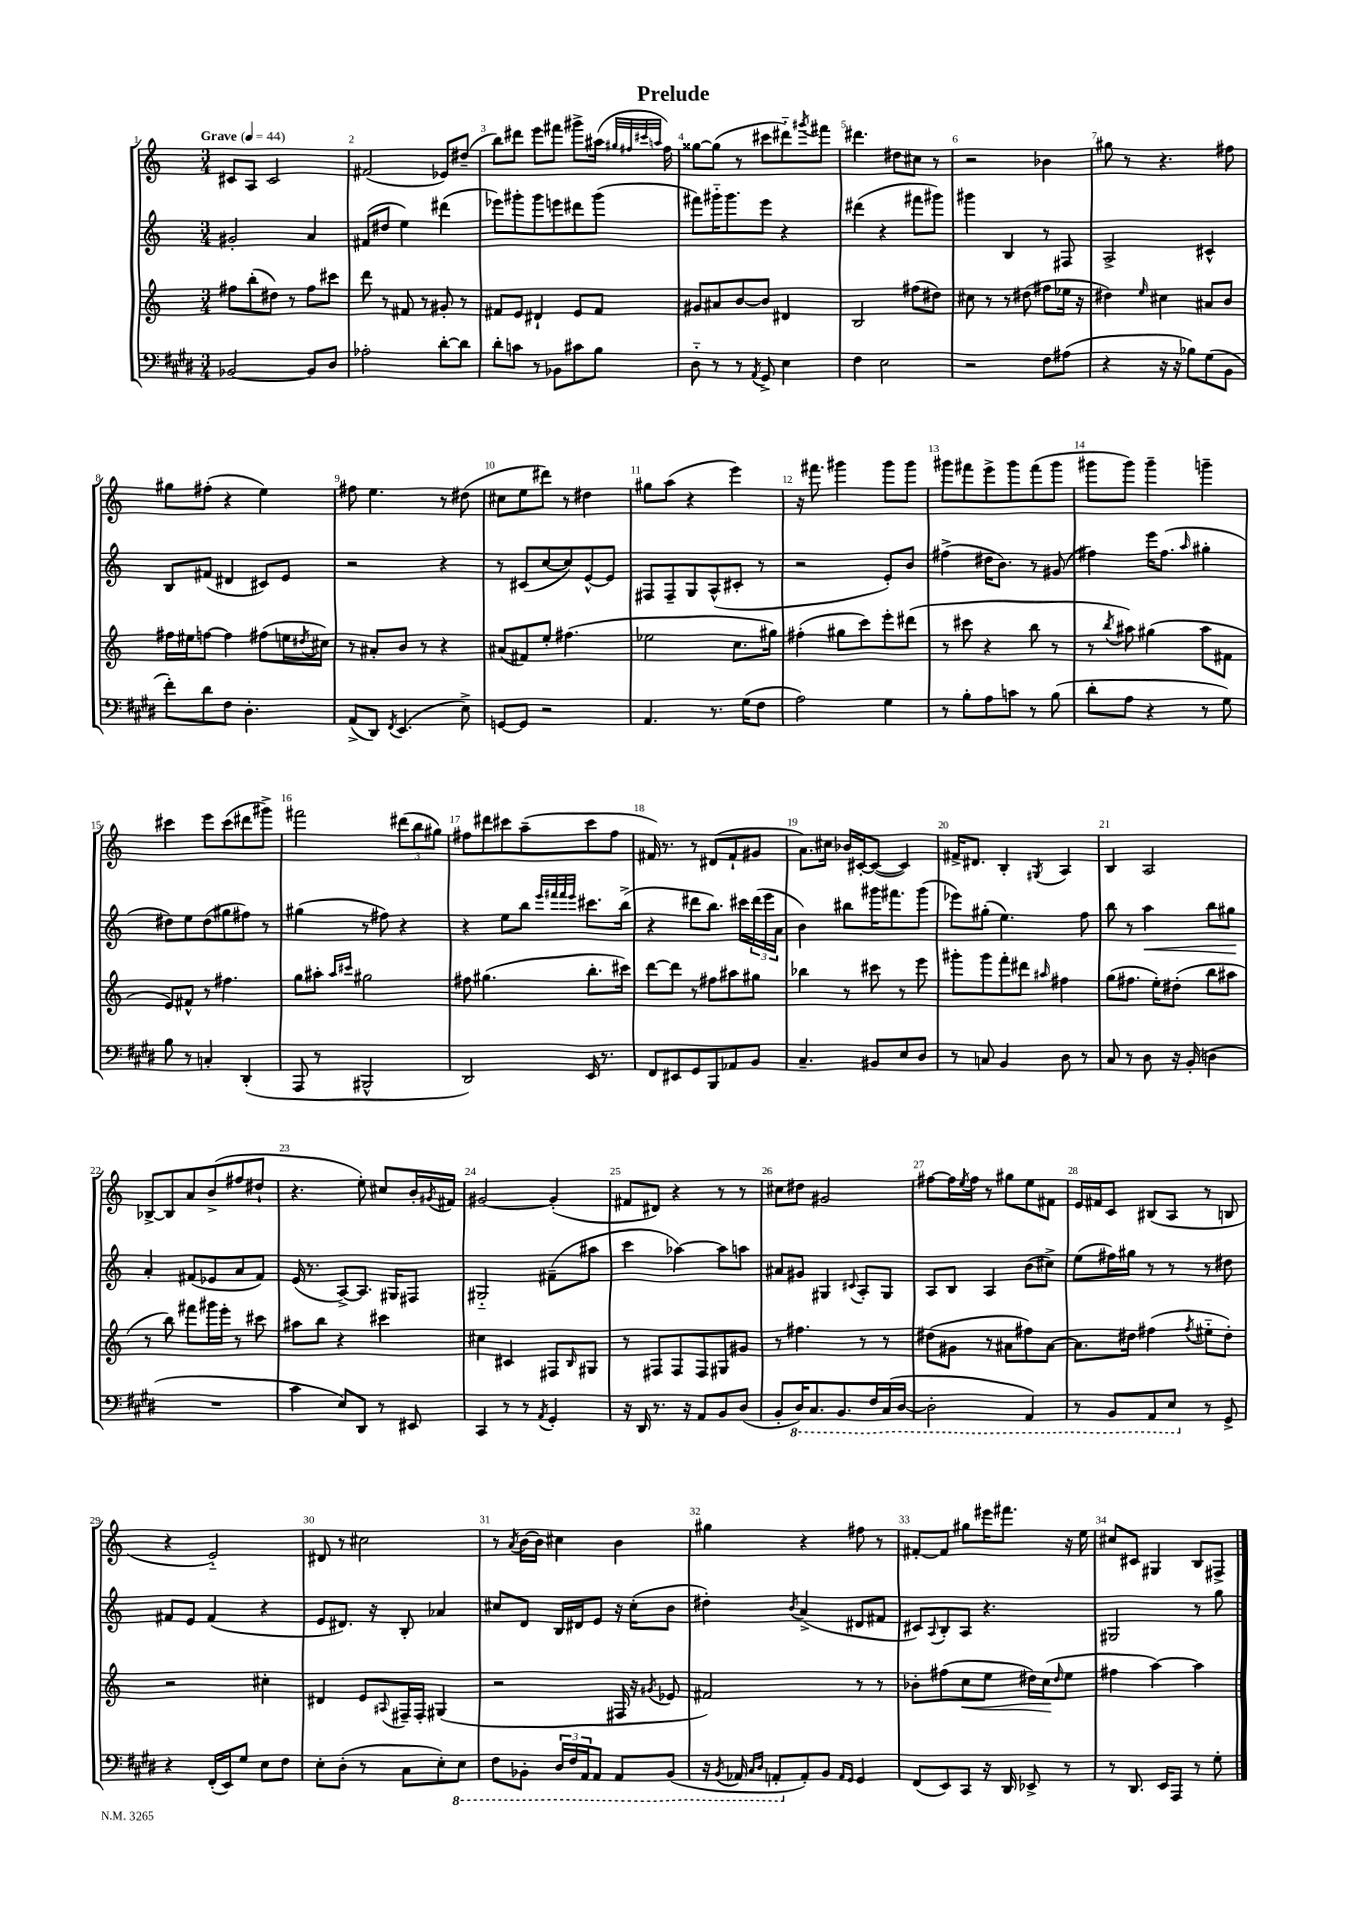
\header { title = "Prelude" }
<<
\new StaffGroup <<
\new Staff = "s0" {
    \clef treble \key c \major \numericTimeSignature \time 3/4 \tempo "Grave" 4 = 44
    cis'8 a8 cis'2 |
    fis'2( ees'8) dis''8--( |
    b''8) dis'''8 e'''8 fis'''8 gis'''8-> ais''16( \grace { gis''32 fis''32 cis'''32 a''32 } fis''16) |
    gisis''8~ gisis''8( r8 cis'''8 dis'''8-_) \acciaccatura { gis'''8 } fis'''8 |
    dis'''4. dis''8 cis''8 r8 |
    r2 bes'4 |
    gis''8 r8 r4. fis''8 |
    gis''8 fis''8-.( r4 e''4) |
    fis''8 e''4. r8 dis''8( |
    cis''8 e''8 dis'''8) r8 dis''4 |
    gis''8 a''8( r4 e'''4) |
    r16 fis'''8. gis'''4 gis'''8 gis'''8 |
    gis'''8 fis'''8 e'''8-> gis'''8 fis'''8( gis'''8 |
    gis'''8 gis'''8) gis'''4-- g'''4-- |
    cis'''4 e'''8 cis'''8( dis'''8 gis'''8->) |
    fis'''2 \tuplet 3/2 { dis'''8( b''8 gis''8) } |
    fis''8 dis'''8 cis'''8 a''8--( cis'''8 fis''8 |
    fis'16) r8. r8 dis'8( fis'8-! gis'8 |
    a'8.) cis''16 bes'16 cis'16~-. cis'8~( cis'4) |
    fis'16-> dis'8. b4-. \acciaccatura { gis8 } a4 |
    b4 a2 |
    bes8~-> bes8 a'8 b'8->( fis''8 dis''8-! |
    r4. e''8-.) cis''8 b'16-. \acciaccatura { gis'8 } fis'16 |
    gis'2~ gis'4-.( |
    fis'8 dis'8) r4 r8 r8 |
    cis''8 dis''8 gis'2 |
    fis''8~ fis''16 \acciaccatura { e''8 } fis''16 r8 gis''8 e''8 fis'8 |
    e'16 fis'16 c'8 bis8( a8 r8 b8 |
    r4 e'2-_) |
    dis'8 r8 cis''2 |
    r8 \acciaccatura { a'8 } b'16~ b'16 cis''4 b'4 |
    gis''4 r4 fis''8 r8 |
    fis'8~-. fis'8 gis''8 eis'''16 fis'''8. r16 e''16 |
    cis''8 cis'8 gis4 b8 fis8-> \bar "|." |
}
\new Staff = "s1" {
    \clef treble \key c \major \numericTimeSignature \time 3/4
    gis'2-. a'4 |
    fis'8( dis''8 e''4) dis'''4( |
    ees'''8) gis'''8-. gis'''8 e'''8 dis'''8 gis'''8( |
    fis'''8) gis'''16-_ gis'''8. e'''8 r4 |
    dis'''4( r4 fis'''8 gis'''8) |
    gis'''4 b4 r8 fis8 |
    a2-> cis'4-^ |
    b8 fis'8( dis'4 cis'8) e'8 |
    r2 r4 |
    r8 cis'8( c''8~ c''8) e'8~-^ e'8 |
    fis8 fis8-- g8 a8-^( cis'8-. r8 |
    r2 e'8-.) b'8 |
    fis''4->( dis''16 b'8.) r8 gis'8( |
    fis''4) e'''16 fis''8.( \grace { a''16 } gis''4-. |
    dis''8) e''8 dis''8( gis''8 fis''8) r8 |
    gis''4( r8 fis''8) r4 |
    r4 e''8 b''8 \grace { e'''32 fis'''32 fis'''32 e'''32 } cis'''8. b''16->( |
    r4 dis'''8 b''8.) cis'''16 \tuplet 3/2 { dis'''16( e'''16 a'16 } |
    b'4) bis''8 gis'''16 fis'''8. gis'''8( |
    ees'''8) gis''8-.( e''4.) f''8 |
    b''8 r8 a''4\< b''8 gis''8\! |
    a'4-. fis'8( ees'8 a'8 fis'8) |
    e'16( r8. a8~->) a8. gis16 fis8 |
    gis2-_ fis'8--( ais''8 |
    c'''4 aes''4~) aes''8 a''8 |
    ais'8 gis'8 gis4 \appoggiatura { cis'8 } a8-. gis8 |
    a8 b8 a4 b'8( cis''8->) |
    e''8( fis''16) gis''16 r8 r8 r8 dis''8 |
    fis'8 e'8 fis'4( r4 |
    e'8 dis'8.) r16 b8-. aes'4 |
    cis''8 d'8 b16 dis'16 e'8 r16 cis''16-.( b'8 |
    dis''4-.) \acciaccatura { b'8 } a'4->( dis'8 fis'8 |
    cis'8) \appoggiatura { a8 } b8-. a8 r4. |
    gis2 r8 g''8 \bar "|." |
}
\new Staff = "s2" {
    \clef treble \key c \major \numericTimeSignature \time 3/4
    fis''8 b''8-.( dis''8) r8 fis''8 cis'''8 |
    d'''8 r8 fis'8 r8 gis'8-. r8 |
    fis'8 e'8 dis'4-! e'8 fis'8 |
    gis'8 ais'8 b'8~ b'8 dis'4 |
    b2 fis''8( dis''8) |
    cis''8 r8 r8 dis''8( fis''8 ees''16 r16 |
    dis''4) \grace { e''16 } cis''4 ais'8 b'8 |
    fis''16 eis''16 f''8~ f''4 fis''8( e''16 \acciaccatura { dis''8 } cis''16) |
    r8 ais'8-. b'8 r8 r4 |
    ais'8( fis'8) e''8-. fis''4.( |
    ees''2 c''8. gis''16) |
    fis''4-.( gis''8 c'''8) e'''8-. dis'''8( |
    r8 cis'''8 r4 b''8 r8 |
    r8 \acciaccatura { b''8 } ais''8) gis''4( ais''8 fis'8 |
    e'8) fis'8-^ r8 fis''4. |
    g''8 ais''8-. \grace { ais''16 cis'''16 } gis''2 |
    fis''8 gis''4.( b''8.-. cis'''16) |
    d'''8~ d'''8 r8 fis''8 ais''8 gis''8 |
    bes''4 r8 cis'''8 r8 e'''8 |
    gis'''8-. gis'''8 f'''8-. dis'''8 \grace { ais''16 } fis''4 |
    g''8( fis''8. e''16-.) dis''8-.( b''8 ais''8 |
    r8 b''8) fis'''8 gis'''16 e'''16-. r8 cis'''8 |
    ais''8 b''8 r4 cis'''4 |
    cis''4 cis'4 fis8 \grace { b16 } gis8 |
    r8 fis8 fis8 fis8 gis8 gis'8 |
    r8 fis''4. r8 r8 |
    dis''8( gis'8 r8 ais'8 fis''8) ais'8~ |
    ais'8. dis''16 fis''4( \acciaccatura { fis''8 } eis''8-_ dis''8-.) |
    r2 cis''4-. |
    dis'4 e'8 \appoggiatura { ais8 } fis16-- fis16-. gis4( |
    r2 fis16 r16 \acciaccatura { gis'8 } ees'8 |
    fis'2) r8 r8 |
    bes'8-. fis''8( c''8\< e''8 dis''16) c''16\!( \grace { dis''16 } e''8 |
    fis''4 a''4~) a''4 \bar "|." |
}
\new Staff = "s3" {
    \clef bass \key e \major \numericTimeSignature \time 3/4
    bes,2~ bes,8 dis8 |
    aes2-. dis'8~-. dis'8 |
    dis'8-. c'8 r8 bes,8 cis'8 b8 |
    dis8-_ r8 r8 \acciaccatura { a,8 } gis,8-> e4 |
    fis4 e2 |
    r2 fis8 ais8( |
    r4 r16 r16 bes8) gis8( b,8 |
    fis'8-.) dis'8 fis8 dis4.-. |
    a,8->( dis,8) \acciaccatura { fis,8 } e,4.( e8->) |
    g,8~ g,8 r2 |
    a,4. r8. gis16( fis8 |
    a2) gis4 |
    r8 b8-. a8 c'8 r8 b8( |
    dis'8-. a8 r4 r8 gis8) |
    b8 r8 c4-. dis,4-.( |
    a,,8 r8 bis,,2-^ |
    dis,2) e,16 r8. |
    fis,8 eis,8 gis,8 b,,8 aes,8 b,8 |
    cis4.-- bis,8 e8 dis8 |
    r8 c8 b,4 dis8 r8 |
    cis8 r8 dis8 r16 b,16-.( d4 |
    R2. |
    cis'4 e8) dis,8 r8 eis,8 |
    cis,4 r8 r8 \acciaccatura { a,8 } gis,4-. |
    r16 dis,16 r8. r16 a,8 b,8 dis8( |
    b,8-. \ottava #-1 dis,16) cis,8. b,,8. fis,16 cis,16( dis,16~ |
    dis,2-. a,,4) |
    r8 b,,8 a,,8 e,8 \ottava #0 r8 gis,8-> |
    r4 fis,16-.( e,16) gis8 e8 fis8 |
    e8-. dis8-.( r8 cis8 e8-.) \ottava #-1 e,8 |
    fis,8 bes,,8-. \tuplet 3/2 { dis,16 fis,16 a,,16 } a,,8 a,,8 bes,,8( |
    r16 \acciaccatura { b,,8 } aes,,16 \grace { cis,16 dis,16 } a,,8-. \ottava #0 a,8-.) b,8 \grace { a,16 gis,16 } gis,4 |
    fis,8( e,8) cis,8 r16 dis,16 ees,8-> r8 |
    r8 dis,8. e,16 a,,8 r8 gis8-. \bar "|." |
}
>>
>>
\layout { \context { \Score \override BarNumber.break-visibility = ##(#f #t #t) barNumberVisibility = #all-bar-numbers-visible } }
